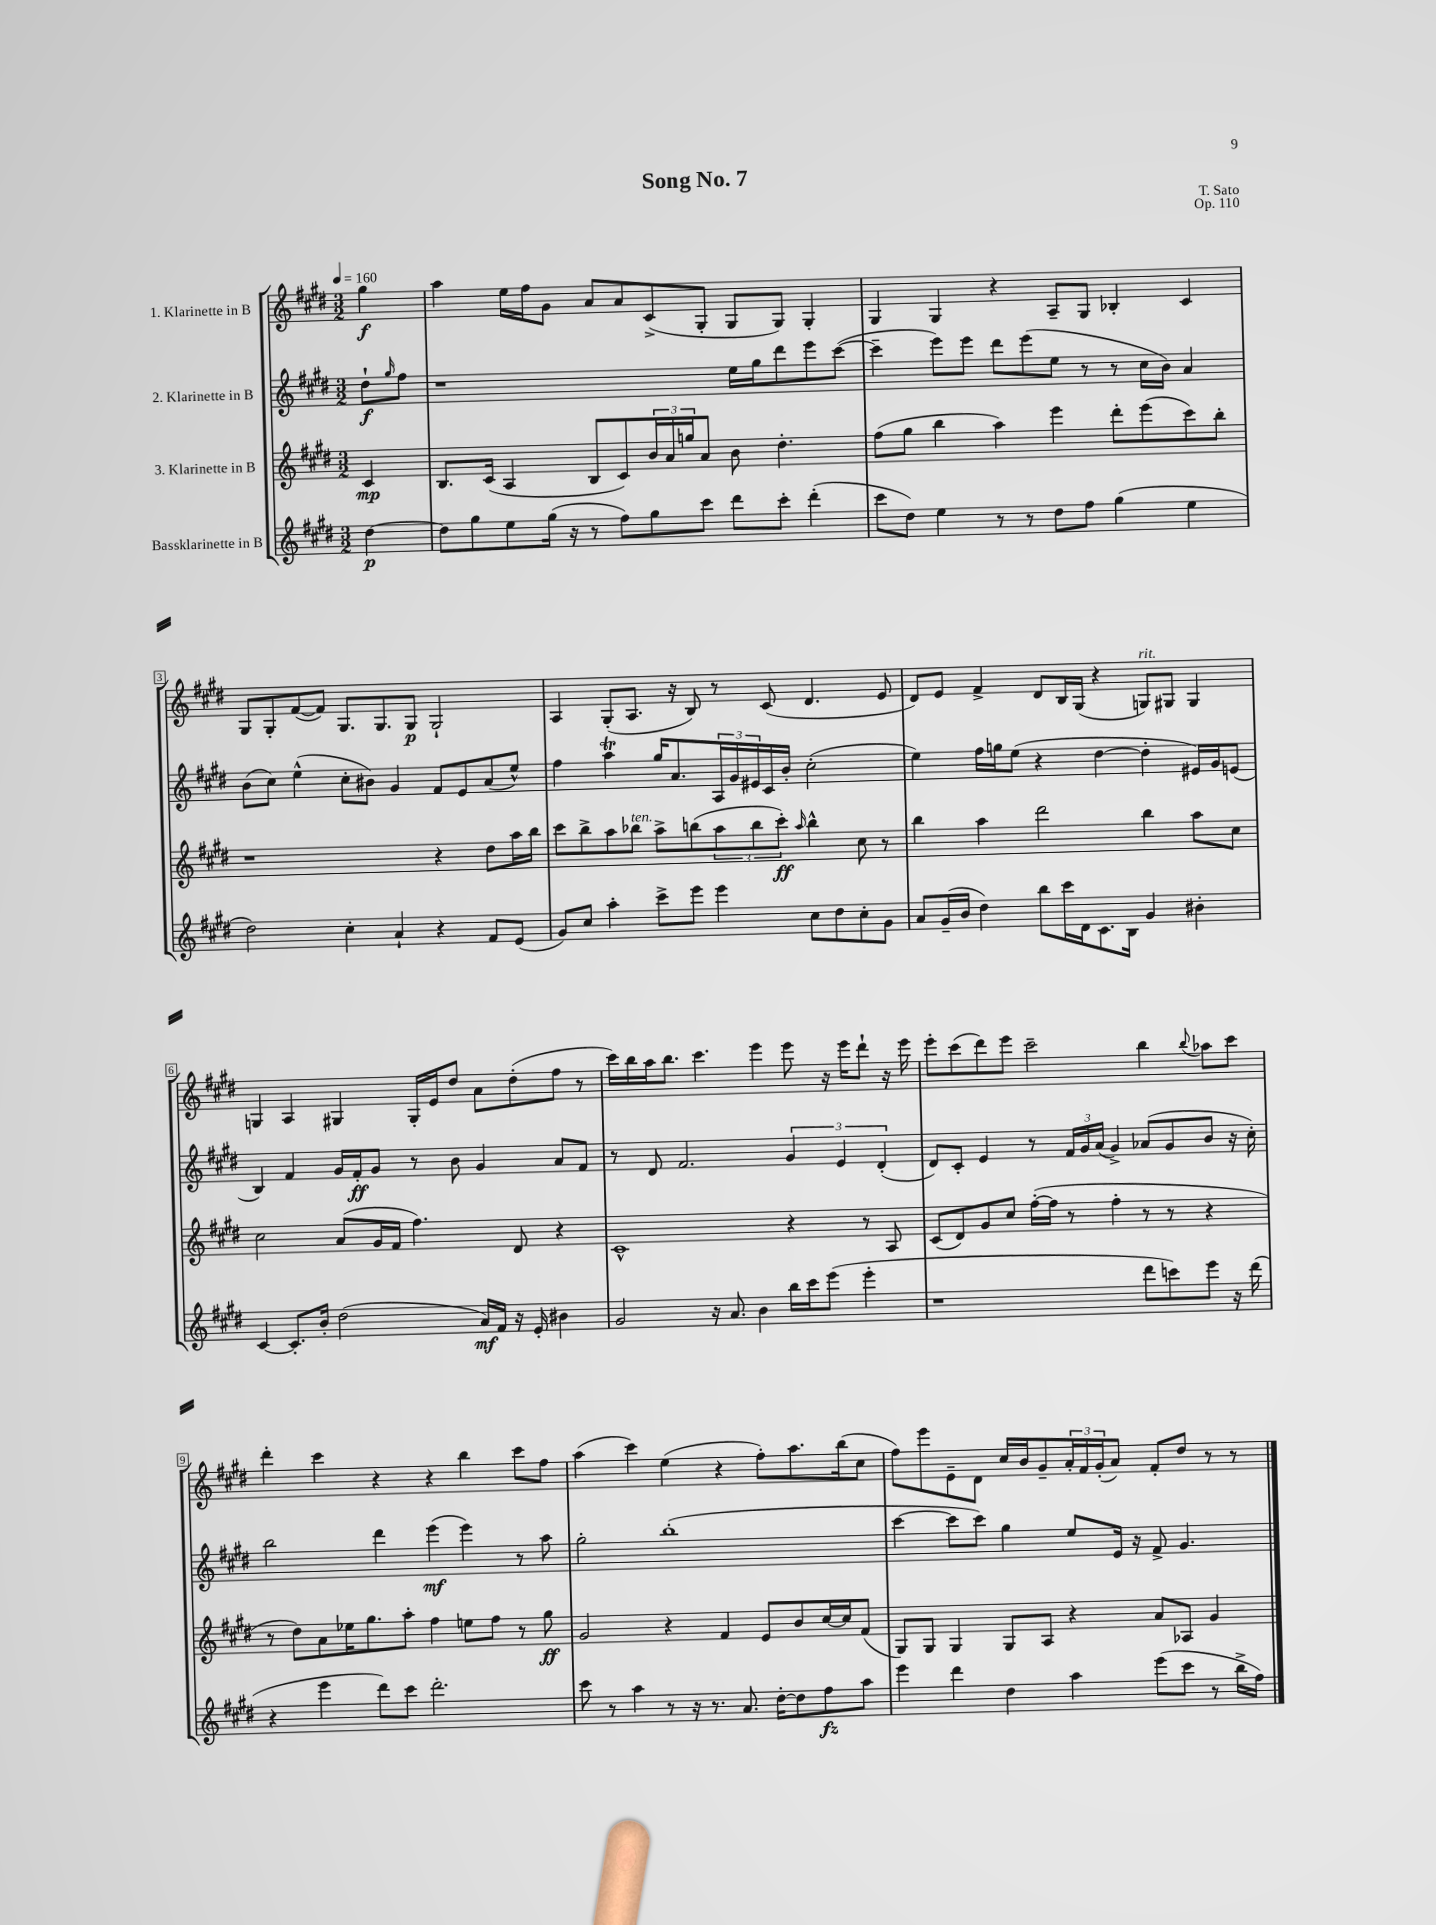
\header { title = "Song No. 7" composer = "T. Sato" opus = "Op. 110" }
<<
\new StaffGroup <<
\new Staff = "s0" \with { instrumentName = "1. Klarinette in B" } {
    \clef treble \key e \major \numericTimeSignature \time 3/2 \partial 4 \tempo 4 = 160
    gis''4\f |
    a''4 e''16 fis''16 gis'8 a'8 a'8 cis'8->( gis8-. gis8 gis8) gis4-. |
    gis4 gis4 r4 a8-- gis8 bes4-. cis'4 |
    gis8 gis8-. fis'8~( fis'8) gis8. gis8. gis8\p gis2-! |
    a4 gis8-.( a8. r16 b8) r8 cis'8( dis'4. e'8 |
    dis'8) e'8 fis'4-> dis'8 b16 gis16( r4 g8^\markup { \italic "rit." }) gis8 gis4 |
    g4 a4 gis4 gis16-. e'16 dis''8 a'8 dis''8-.( fis''8 r8 |
    cis'''16) b''16 a''16 b''8. cis'''4. e'''4 e'''8 r16 e'''16 dis'''8-! r16 e'''16 |
    e'''8-. cis'''8( dis'''8) e'''8 cis'''2-- b''4 \appoggiatura { b''8 } aes''8 cis'''8 |
    dis'''4-. cis'''4 r4 r4 b''4 cis'''8 fis''8 |
    a''4( cis'''4) e''4( r4 fis''8-.) a''8. b''16( cis''8 |
    fis''8) e'''8 e'8-- dis'8 cis''16 b'16 gis'8-- \tuplet 3/2 { a'16-. fis'16 gis'16-.( } a'8) fis'8-. dis''8 r8 r8 \bar "|." |
}
\new Staff = "s1" \with { instrumentName = "2. Klarinette in B" } {
    \clef treble \key e \major \numericTimeSignature \time 3/2 \partial 4
    dis''8-!\f \grace { gis''16 } fis''8 |
    r1 e''16 gis''16 dis'''8 e'''8 cis'''8~( |
    cis'''4-- e'''8) e'''8 dis'''8 e'''8( e''8 r8 r8 cis''16 b'16) a'4 |
    b'8( cis''8) e''4-^( cis''8-. bis'8) gis'4 fis'8 e'8 a'8( e''8-^) |
    fis''4 a''4\trill gis''16 a'8. \tuplet 3/2 { a16 gis'16 eis'16 } cis'16 b'16-. cis''2-.( |
    e''4) fis''16 g''16 e''8( r4 dis''4~ dis''4-. eis'16) gis'16 e'8( |
    b4) fis'4 gis'16 fis'16-.\ff gis'8 r8 b'8 gis'4 a'8 fis'8 |
    r8 dis'8 fis'2. \tuplet 3/2 { gis'4 e'4 dis'4-.( } |
    dis'8) cis'8-. e'4 r8 \tuplet 3/2 { fis'16 gis'16 a'16( } gis'4->) aes'8( gis'8 b'8 r16 cis''16-.) |
    b''2 dis'''4 e'''4\mf( e'''4) r8 a''8 |
    gis''2-. b''1-.( |
    cis'''4~ cis'''8 cis'''8) gis''4 e''8 e'16 r16 fis'8-> gis'4. \bar "|." |
}
\new Staff = "s2" \with { instrumentName = "3. Klarinette in B" } {
    \clef treble \key e \major \numericTimeSignature \time 3/2 \partial 4
    cis'4\mp |
    b8. cis'16( a4 b8 cis'8) \tuplet 3/2 { b'16 a'16 g''16 } a'8 b'8 dis''4.-. |
    fis''8( gis''8 b''4 a''4) e'''4 dis'''8-. e'''8( cis'''8) b''8-. |
    r1 r4 dis''8 a''16 b''16 |
    cis'''8 b''8-> a''8 bes''8^\markup { \italic "ten." } a''8-> b''8( \tuplet 3/2 { a''8 b''8 cis'''8-.\ff) } \grace { a''16 } b''4-^ cis''8 r8 |
    b''4 a''4 dis'''2 b''4 a''8 cis''8 |
    cis''2 a'8( gis'16 fis'16 fis''4.) dis'8 r4 |
    cis'1-^ r4 r8 a8 |
    cis'8( dis'8) gis'8 cis''8 fis''16~-.( fis''16 r8 fis''4-. r8 r8 r4 |
    r8 dis''8) a'8 ees''16 gis''8. a''8-. fis''4 e''8 fis''8 r8 gis''8\ff |
    gis'2 r4 fis'4 e'8 b'8 cis''16~ cis''16 fis'8( |
    gis8) gis8 gis4 gis8 a8 r4 a'8 aes8 gis'4 \bar "|." |
}
\new Staff = "s3" \with { instrumentName = "Bassklarinette in B" } {
    \clef treble \key e \major \numericTimeSignature \time 3/2 \partial 4
    dis''4~\p |
    dis''8 gis''8 e''8 gis''16( r16 r8 fis''8) gis''8 cis'''8 dis'''8 cis'''8-. dis'''4-.( |
    cis'''8 dis''8) e''4 r8 r8 dis''8 fis''8 gis''4( e''4 |
    dis''2) cis''4-. a'4-! r4 fis'8 e'8( |
    gis'8) cis''8 a''4-. cis'''8-> e'''8 e'''4 cis''8 dis''8 cis''8-. gis'8 |
    a'8 gis'16--( b'16 dis''4) b''8 cis'''16 dis'16 cis'8. b16 gis'4 bis'4-. |
    cis'4~ cis'8.-. b'16-. dis''2( a'16\mf) fis'16 r16 e'16-. bis'4 |
    gis'2 r16 a'8. b'4 b''16 cis'''16 e'''8( e'''4-. |
    r1 dis'''8 c'''8) e'''8 r16 dis'''16( |
    r4 e'''4 dis'''8) cis'''8 dis'''2.-. |
    cis'''8 r8 a''4 r8 r16 r8. a'8. dis''16~-. dis''8 fis''8\fz a''8 |
    e'''4 dis'''4 dis''4 a''4 e'''8( cis'''8 r8 b''16-> fis''16) \bar "|." |
}
>>
>>
\layout { \context { \Score \override BarNumber.stencil = #(make-stencil-boxer 0.1 0.3 ly:text-interface::print) } }
